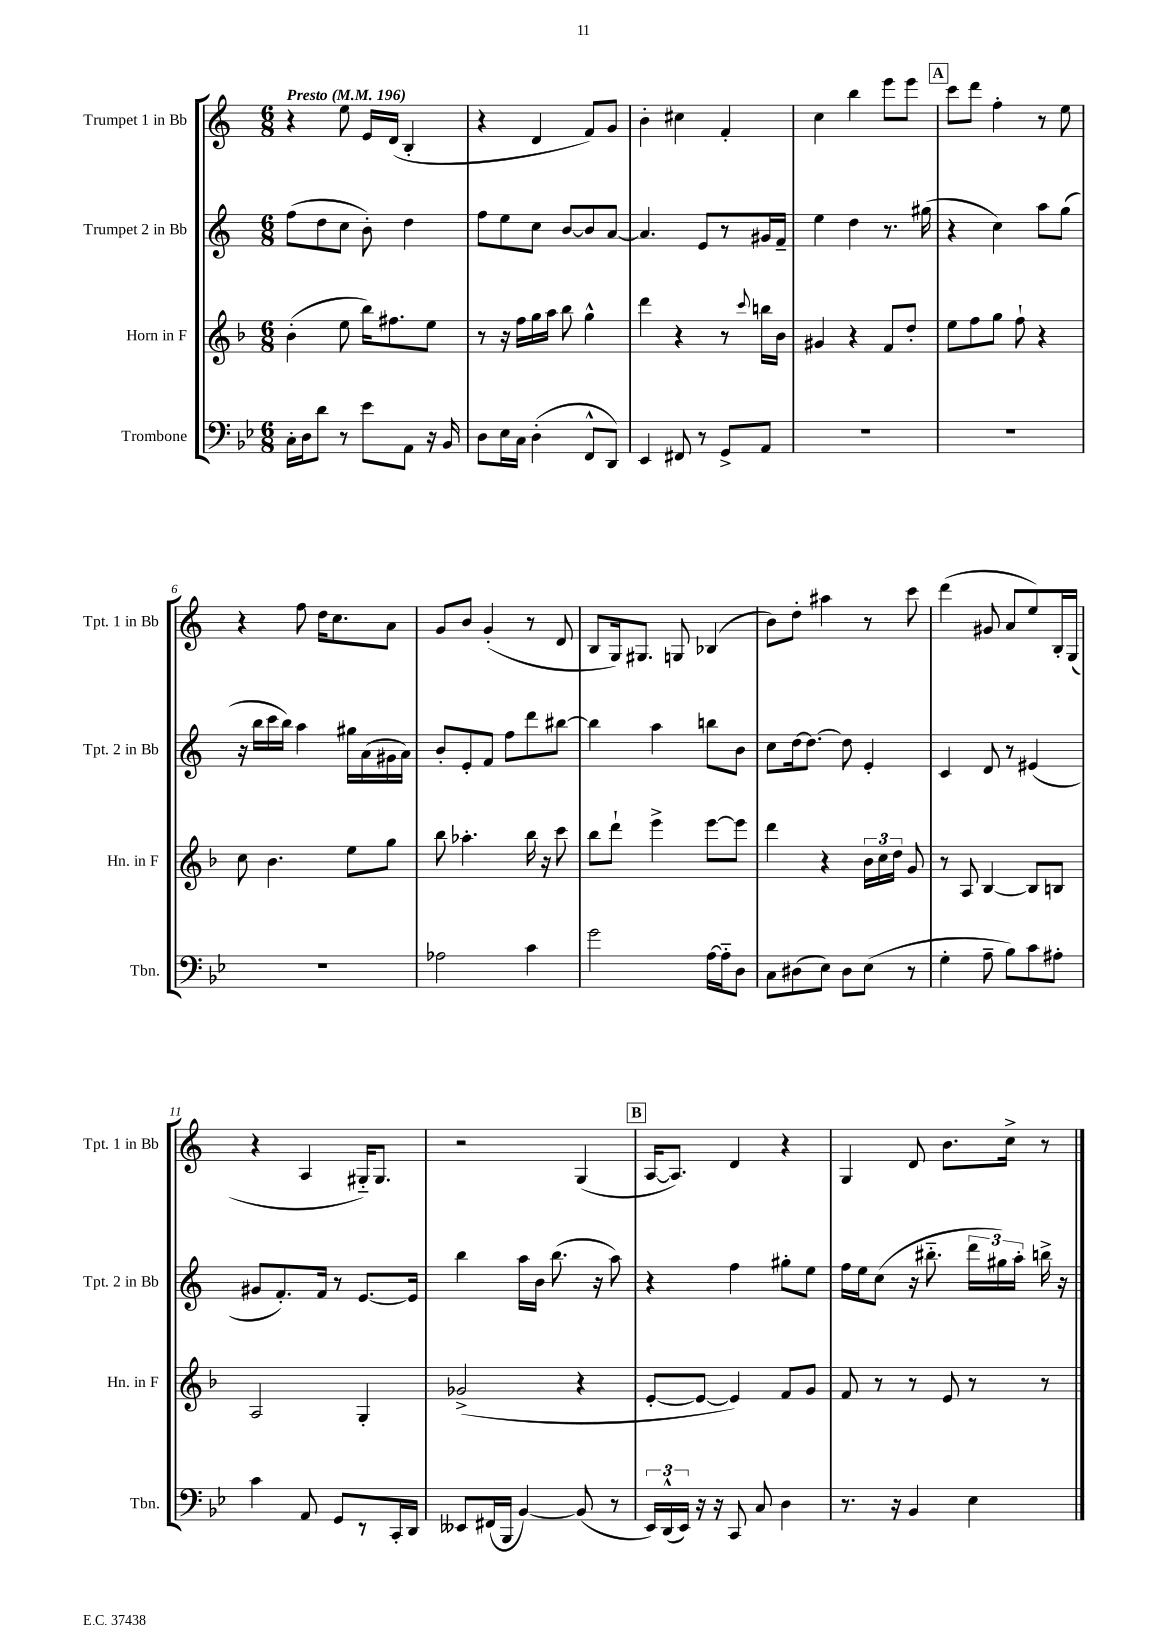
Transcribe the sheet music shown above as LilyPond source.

<<
\new StaffGroup <<
\new Staff = "s0" \with { instrumentName = "Trumpet 1 in Bb" shortInstrumentName = "Tpt. 1 in Bb" } {
    \clef treble \key c \major \numericTimeSignature \time 6/8 \tempo "Presto" 4 = 196
    \autoBeamOff r4 e''8 e'16[ d'16]( b4-. |
    r4 d'4 f'8[) g'8] |
    b'4-. cis''4 f'4-. |
    c''4 b''4 e'''8[ e'''8] |
    \mark \markup { \box "A" } c'''8[ d'''8] f''4-. r8 e''8 |
    r4 f''8 d''16[ c''8. a'8] |
    g'8[ b'8] g'4-.( r8 d'8 |
    b8[ g16) gis8.] g8 bes4( |
    b'8[) d''8]-. ais''4 r8 c'''8 |
    d'''4( gis'8 a'8[ e''8) b16-. g16]( |
    r4 a4 gis16[-_) gis8.] |
    r2 g4( |
    \mark \markup { \box "B" } a16[~ a8.]) d'4 r4 |
    g4 d'8 b'8.[ c''16]-> r8 \bar "|." |
}
\new Staff = "s1" \with { instrumentName = "Trumpet 2 in Bb" shortInstrumentName = "Tpt. 2 in Bb" } {
    \clef treble \key c \major \numericTimeSignature \time 6/8
    \autoBeamOff f''8[( d''8 c''8] b'8-.) d''4 |
    f''8[ e''8 c''8] b'8[~ b'8 a'8]~ |
    a'4. e'8[ r8 gis'16 f'16]-- |
    e''4 d''4 r8. gis''16( |
    \mark \markup { \box "A" } r4 c''4) a''8[ g''8]( |
    r16 b''16[ c'''16 b''16]) a''4 gis''16[ a'16( gis'16 a'16]) |
    b'8[-. e'8-. f'8] f''8[ d'''8 bis''8]~ |
    bis''4 a''4 b''8[ b'8] |
    c''8[ d''16~ d''8.]~ d''8 e'4-. |
    c'4 d'8 r8 eis'4( |
    gis'8[ f'8.-.) f'16] r8 e'8.[~ e'16] |
    b''4 a''16[ b'16] b''8.( r16 a''8) |
    \mark \markup { \box "B" } r4 f''4 gis''8[-. e''8] |
    f''16[ e''16 c''8]( r16 bis''8.-_ \tuplet 3/2 { d'''16[ gis''16) a''16]-. } b''16-> r16 \bar "|." |
}
\new Staff = "s2" \with { instrumentName = "Horn in F" shortInstrumentName = "Hn. in F" } {
    \clef treble \key f \major \numericTimeSignature \time 6/8
    \autoBeamOff bes'4-.( e''8 bes''16[) fis''8. e''8] |
    r8 r16 f''16[ g''16 a''16] bes''8 g''4-^ |
    d'''4 r4 r8 \appoggiatura { c'''8 } b''16[ bes'16] |
    gis'4 r4 f'8[ d''8]-. |
    \mark \markup { \box "A" } e''8[ f''8 g''8] f''8-! r4 |
    c''8 bes'4. e''8[ g''8] |
    bes''8 aes''4.-. bes''16 r16 c'''8 |
    bes''8[ d'''8]-! e'''4-> e'''8[~ e'''8] |
    d'''4 r4 \tuplet 3/2 { bes'16[ c''16 d''16] } g'8 |
    r8 a8 bes4~ bes8[ b8] |
    a2 g4-. |
    ges'2->( r4 |
    \mark \markup { \box "B" } e'8[~-. e'8]~ e'4) f'8[ g'8] |
    f'8 r8 r8 e'8 r8 r8 \bar "|." |
}
\new Staff = "s3" \with { instrumentName = "Trombone" shortInstrumentName = "Tbn." } {
    \clef bass \key bes \major \numericTimeSignature \time 6/8
    \autoBeamOff c16[-. d16 d'8] r8 ees'8[ a,8] r16 bes,16 |
    d8[ ees16 c16] d4-.( f,8[-^ d,8]) |
    ees,4 fis,8 r8 g,8[-> a,8] |
    R2. |
    \mark \markup { \box "A" } R2. |
    R2. |
    aes2 c'4 |
    g'2 a16[~ a16-_ d8] |
    c8[ dis8( ees8]) dis8[ ees8]( r8 |
    g4-. a8-- bes8[) c'8 ais8]-. |
    c'4 a,8 g,8[ r8 c,16-. d,16] |
    eeses,8[ fis,16( bes,,16] bes,4~) bes,8( r8 |
    \mark \markup { \box "B" } \tuplet 3/2 { ees,16[) d,16-^( ees,16]) } r16 r16 c,8 c8 d4 |
    r8. r16 bes,4 ees4 \bar "|." |
}
>>
>>
